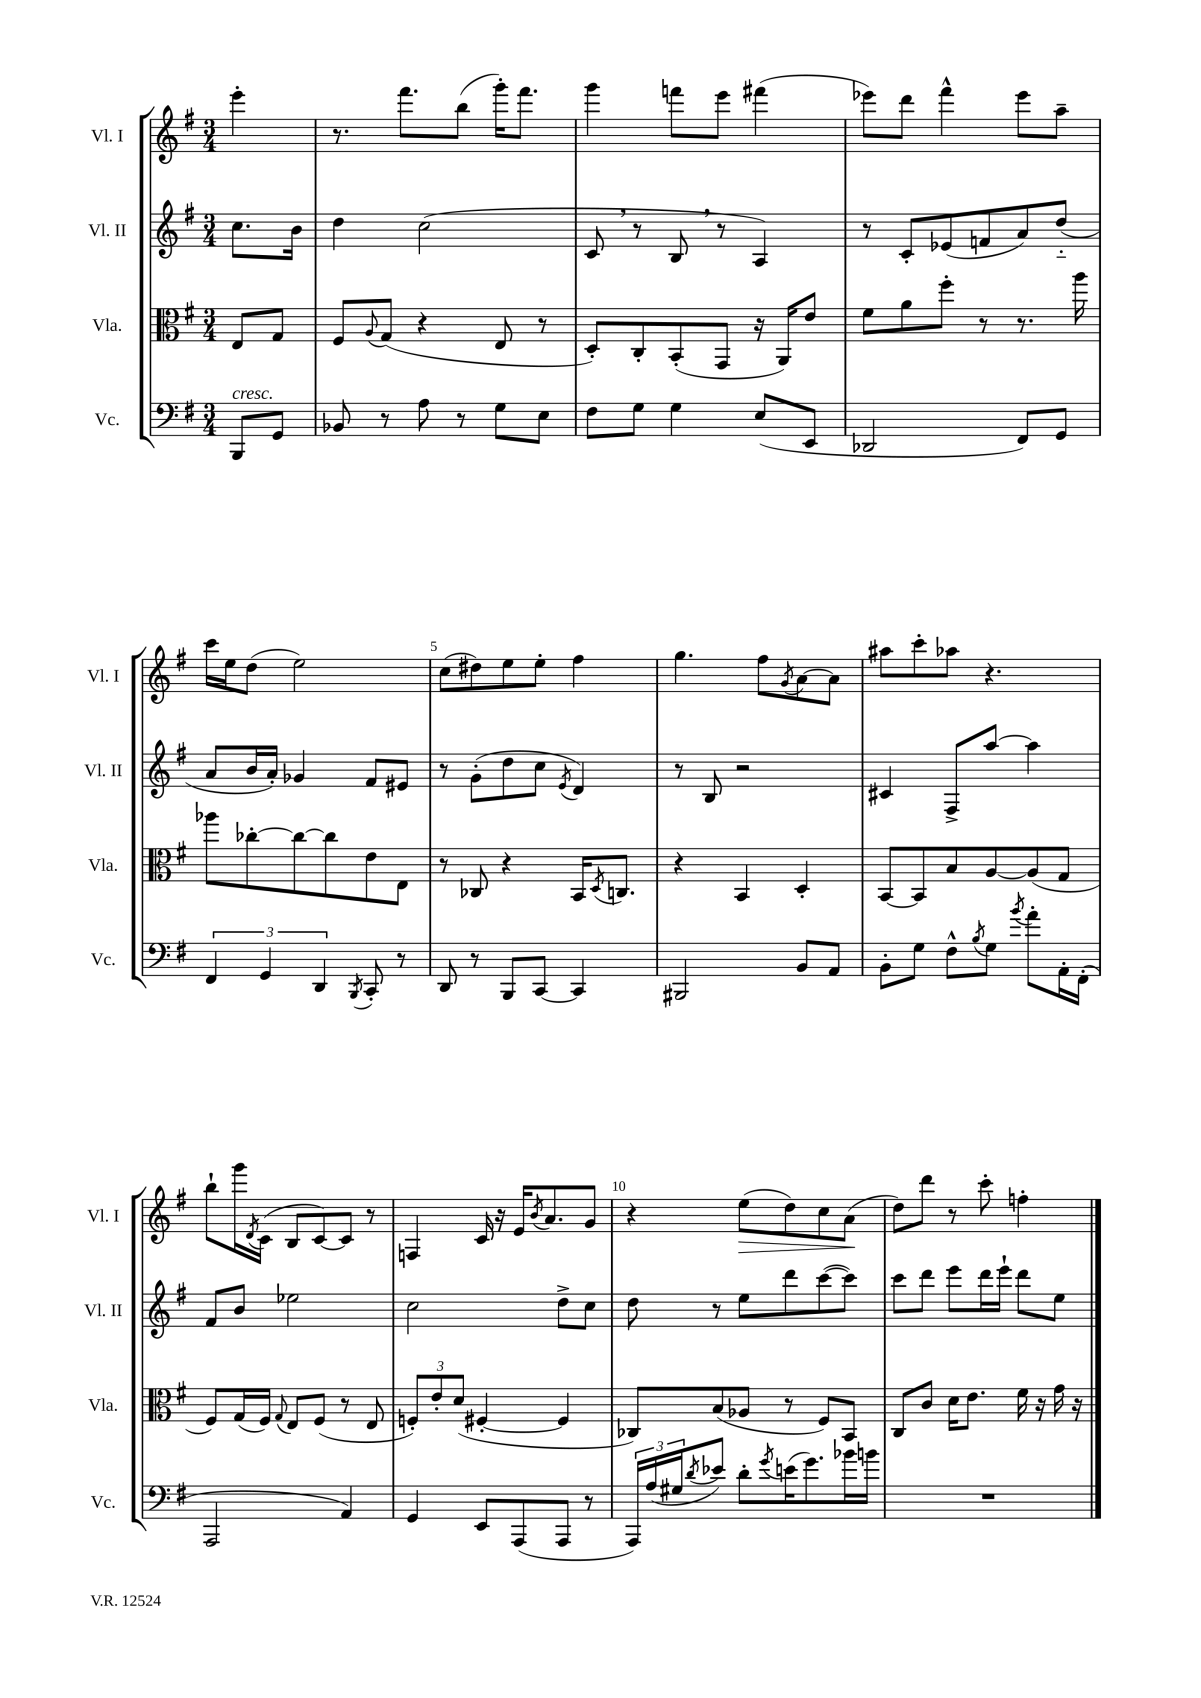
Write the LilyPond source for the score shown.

<<
\new StaffGroup <<
\new Staff = "s0" \with { instrumentName = "Vl. I" shortInstrumentName = "Vl. I" } {
    \clef treble \key g \major \numericTimeSignature \time 3/4 \partial 4
    e'''4-. |
    r8. fis'''8. b''8( g'''16-.) fis'''8. |
    g'''4 f'''8 e'''8 fis'''4( |
    ees'''8) d'''8 fis'''4-^ ees'''8 a''8-- |
    c'''16 e''16 d''8( e''2) |
    c''8( dis''8) e''8 e''8-. fis''4 |
    g''4. fis''8 \acciaccatura { g'8 } a'8~ a'8 |
    ais''8 c'''8-. aes''8 r4. |
    b''8-! g'''16 \acciaccatura { d'8 } c'16( b8 c'8~) c'8 r8 |
    f4 c'16 r16 e'16 \acciaccatura { b'8 } a'8. g'8 |
    r4 e''8\>( d''8) c''8 a'8\!( |
    d''8) d'''8 r8 c'''8-. f''4-. \bar "|." |
}
\new Staff = "s1" \with { instrumentName = "Vl. II" shortInstrumentName = "Vl. II" } {
    \clef treble \key g \major \numericTimeSignature \time 3/4 \partial 4
    c''8. b'16 |
    d''4 c''2( |
    c'8 \breathe r8 b8 \breathe r8 a4) |
    r8 c'8-. ees'8( f'8 a'8) d''8-_( |
    a'8 b'16 a'16-.) ges'4 fis'8 eis'8 |
    r8 g'8-.( d''8 c''8 \acciaccatura { e'8 } d'4) |
    r8 b8 r2 |
    cis'4 fis8-> a''8~ a''4 |
    fis'8 b'8 ees''2 |
    c''2 d''8-> c''8 |
    d''8 r8 e''8 d'''8 c'''8~( c'''8) |
    c'''8 d'''8 e'''8 d'''16 e'''16-! d'''8 e''8 \bar "|." |
}
\new Staff = "s2" \with { instrumentName = "Vla." shortInstrumentName = "Vla." } {
    \clef alto \key g \major \numericTimeSignature \time 3/4 \partial 4
    e8 g8 |
    fis8 \appoggiatura { a8 } g8( r4 e8 r8 |
    d8-.) c8-. b,8-.( g,8 r16 a,16) e'8 |
    fis'8 a'8 fis''8-. r8 r8. a''16 |
    aes''8 ces''8~-. ces''8~ ces''8 e'8 e8 |
    r8 ces8 r4 b,16 \acciaccatura { d8 } c8. |
    r4 b,4 d4-. |
    b,8~ b,8 b8 a8~ a8( g8 |
    fis8) g16( fis16) \appoggiatura { g8 } e8 fis8( r8 e8 |
    \tuplet 3/2 { f8-.) e'8-. d'8( } fis4~-. fis4 |
    ces8) b8( aes8 r8 fis8) b,8 |
    c8 c'8 d'16 e'8. fis'16 r16 g'16 r16 \bar "|." |
}
\new Staff = "s3" \with { instrumentName = "Vc." shortInstrumentName = "Vc." } {
    \clef bass \key g \major \numericTimeSignature \time 3/4 \partial 4
    b,,8^\markup { \italic "cresc." } g,8 |
    bes,8 r8 a8 r8 g8 e8 |
    fis8 g8 g4 e8( e,8 |
    des,2 fis,8) g,8 |
    \tuplet 3/2 { fis,4 g,4 d,4 } \acciaccatura { b,,8 } c,8-. r8 |
    d,8 r8 b,,8 c,8~ c,4 |
    bis,,2 b,8 a,8 |
    b,8-. g8 fis8-^ \acciaccatura { b8 } g8 \acciaccatura { b'8 } a'8-. a,16-. fis,16-.( |
    a,,2 a,4) |
    g,4 e,8 a,,8( a,,8 r8 |
    \tuplet 3/2 { a,,16) a16( gis16 } \acciaccatura { d'8 } ees'8) d'8-. \acciaccatura { g'8 } e'16( g'8.) bes'16 b'16 |
    R2. \bar "|." |
}
>>
>>
\layout { \context { \Score \override BarNumber.break-visibility = ##(#f #t #t) barNumberVisibility = #(every-nth-bar-number-visible 5) } }
